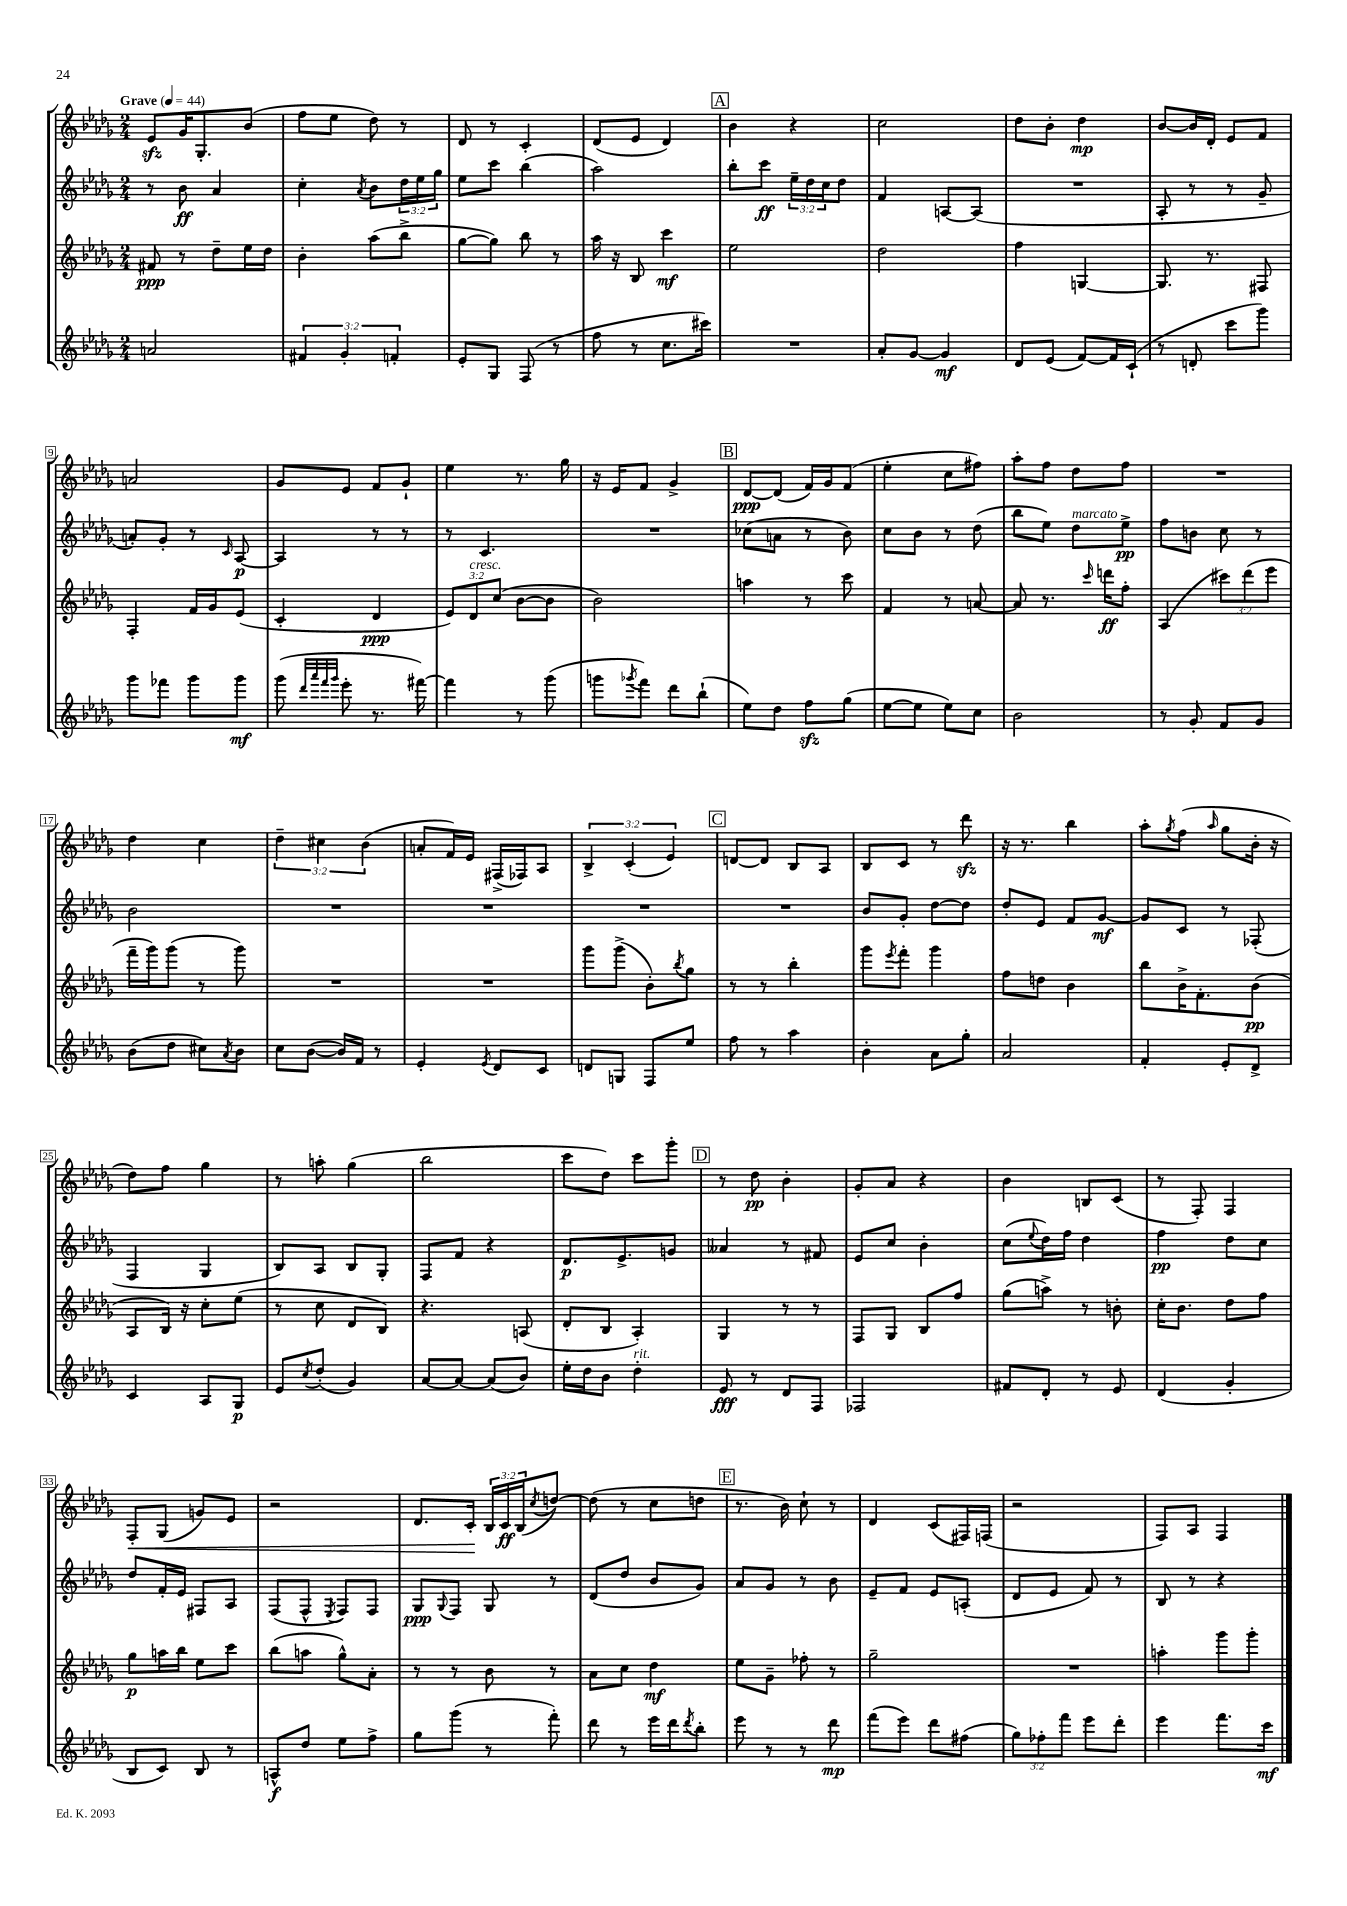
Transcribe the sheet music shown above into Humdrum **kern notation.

**kern	**dynam	**kern	**dynam	**kern	**dynam	**kern	**dynam
*part4	*part4	*part3	*part3	*part2	*part2	*part1	*part1
*staff4	*staff4	*staff3	*staff3	*staff2	*staff2	*staff1	*staff1
*clefG2	*	*clefG2	*	*clefG2	*	*clefG2	*
*k[b-e-a-d-g-]	*	*k[b-e-a-d-g-]	*	*k[b-e-a-d-g-]	*	*k[b-e-a-d-g-]	*
*M2/4	*	*M2/4	*	*M2/4	*	*M2/4	*
*MM44	*	*MM44	*	*MM44	*	*MM44	*
=1	=1	=1	=1	=1	=1	=1	=1
!	!	!	!	!	!	!LO:TX:a:B:t=Grave	!
2an/	.	8f#X/	ppp	8r	.	8e-zz/L	.
.	.	8r	.	8b-\	ff	16g-/K	.
.	.	.	.	.	.	8.G-'/	.
.	.	8dd-~\L	.	4a-/	.	.	.
.	.	16ee-\L	.	.	.	(8b-/J	.
.	.	16dd-\JJ	.	.	.	.	.
=2	=2	=2	=2	=2	=2	=2	=2
6f#X/	.	4b-'\	.	4cc'\	.	8ff\L	.
.	.	.	.	.	.	8ee-\J	.
6g-'/	.	.	.	.	.	.	.
.	.	.	.	8qa-/	.	.	.
.	.	(8aa-\L	.	8b-\L	.	8dd-\)	.
6fn'/	.	.	.	.	.	.	.
.	.	8bb-^\J	.	24dd-\L	.	8r	.
.	.	.	.	24ee-\	.	.	.
.	.	.	.	24gg-\JJ	.	.	.
=3	=3	=3	=3	=3	=3	=3	=3
8e-'/L	.	[8gg-\L	.	8ee-\L	.	8d-/	.
8G-/J	.	8gg-\J])	.	8ccc\J	.	8r	.
(8F/	.	8bb-\	.	(4bb-\	.	4c'/	.
8r	.	8r	.	.	.	.	.
=4	=4	=4	=4	=4	=4	=4	=4
8ff\	.	16aa-\	.	2aa-\)	.	(8d-/L	.
.	.	16r	.	.	.	.	.
8r	.	8B-/	.	.	.	8e-/J	.
8.cc\L	.	4ccc\	mf	.	.	4d-/)	.
16ccc#X\Jk)	.	.	.	.	.	.	.
!!LO:REH:place=s1:t=A
=5	=5	=5	=5	=5	=5	=5	=5
2r	.	2ee-\	.	8bb-'\L	.	4b-\	.
.	.	.	.	8ccc\J	ff	.	.
.	.	.	.	24ee-~\LL	.	4r	.
.	.	.	.	24dd-\	.	.	.
.	.	.	.	24cc\J	.	.	.
.	.	.	.	8dd-\J	.	.	.
=6	=6	=6	=6	=6	=6	=6	=6
8a-'/L	.	2dd-\	.	4f/	.	2cc\	.
[8g-/J	.	.	.	.	.	.	.
4g-/]	mf	.	.	[8An/L	.	.	.
.	.	.	.	(8A/J]	.	.	.
=7	=7	=7	=7	=7	=7	=7	=7
8d-/L	.	4ff\	.	2r	.	8dd-\L	.
(8e-/J	.	.	.	.	.	8b-'\J	.
[8f/L)	.	[4Gn/	.	.	.	4dd-\	mp
16f/L]	.	.	.	.	.	.	.
(16c`/JJ	.	.	.	.	.	.	.
=8	=8	=8	=8	=8	=8	=8	=8
8r	.	8.G/]	.	8A-'/	.	[8b-/L	.
8dn'/	.	.	.	8r	.	16b-/L]	.
.	.	8.r	.	.	.	16d-'/JJ	.
8ccc\L	.	.	.	8r	.	8e-/L	.
8ggg-\J)	.	8F#X/	.	8g-~/	.	8f/J	.
!!LO:LB:g=z
=9	=9	=9	=9	=9	=9	=9	=9
8ggg-\L	.	4F'/	.	8an'/L)	.	2an/	.
8fff-X\J	.	.	.	8g-'/J	.	.	.
8ggg-\L	.	16f/LL	.	8r	.	.	.
.	.	16g-/J	.	.	.	.	.
.	.	.	.	16qqc/	.	.	.
8ggg-\J	mf	(8e-/J	.	[8A-/	p	.	.
=10	=10	=10	=10	=10	=10	=10	=10
(8ggg-\	.	4c'/	.	4A-/]	.	8g-/L	.
32qqddd-/LLL	.	.	.	.	.	.	.
32qqaaa-/	.	.	.	.	.	.	.
32qqfff/	.	.	.	.	.	.	.
32qqggg-/JJJ	.	.	.	.	.	.	.
8eee-'\	.	.	.	.	.	8e-/J	.
8.r	.	4d-/	ppp	8r	.	8f/L	.
.	.	.	.	8r	.	8g-`/J	.
[16fff#X\)	.	.	.	.	.	.	.
=11	=11	=11	=11	=11	=11	=11	=11
4fff#\]	.	12e-/L)	.	8r	.	4ee-\	.
!	!	!LO:TX:a:i:t=cresc.	!	!	!	!	!
.	.	12d-/	.	.	.	.	.
.	.	.	.	4.c/	.	.	.
.	.	(12cc/J	.	.	.	.	.
8r	.	[8b-\L	.	.	.	8.r	.
(8ggg-\	.	8b-\J]	.	.	.	.	.
.	.	.	.	.	.	16gg-\	.
=12	=12	=12	=12	=12	=12	=12	=12
8gggn\L	.	2b-\)	.	2r	.	16r	.
.	.	.	.	.	.	16e-/KL	.
8qggg-X/	.	.	.	.	.	.	.
8fff\J)	.	.	.	.	.	8f/J	.
8ddd-\L	.	.	.	.	.	4g-^/	.
(8bb-`\J	.	.	.	.	.	.	.
!!LO:REH:place=s1:t=B
=13	=13	=13	=13	=13	=13	=13	=13
8ee-\L)	.	4aan\	.	(8cc-X\L	.	[8d-/L	ppp
8dd-\J	.	.	.	8an\J	.	(8d-/J]	.
8ffzz\L	.	8r	.	8r	.	16f/LL)	.
.	.	.	.	.	.	16g-/J	.
(8gg-\J	.	8ccc\	.	8b-\)	.	(8f/J	.
=14	=14	=14	=14	=14	=14	=14	=14
[8ee-\L	.	4f/	.	8cc\L	.	4ee-'\	.
8ee-\J]	.	.	.	8b-\J	.	.	.
8ee-\L)	.	8r	.	8r	.	8cc\L	.
8cc\J	.	[8an/	.	(8dd-\	.	8ff#X\J)	.
=15	=15	=15	=15	=15	=15	=15	=15
2b-\	.	8a/]	.	8bb-\L	.	8aa-'\L	.
.	.	8.r	.	8ee-\J)	.	8ff\J	.
!	!	!	!	!LO:TX:a:i:t=marcato	!	!	!
.	.	.	.	8dd-\L	.	8dd-\L	.
.	.	16qqccc/	.	.	.	.	.
.	.	16dddn\KL	ff	.	.	.	.
.	.	8ff'\J	.	8ee-^\J	pp	8ff\J	.
=16	=16	=16	=16	=16	=16	=16	=16
8r	.	(4A-/	.	8ff\L	.	2r	.
8g-'/	.	.	.	8bn\J	.	.	.
8f/L	.	12ccc#X\L)	.	8cc\	.	.	.
.	.	(12ddd-\	.	.	.	.	.
8g-/J	.	.	.	8r	.	.	.
.	.	12eee-\J	.	.	.	.	.
!!LO:LB:g=z
=17	=17	=17	=17	=17	=17	=17	=17
(8b-\L	.	16fff~\LL	.	2b-\	.	4dd-\	.
.	.	16ggg-\J)	.	.	.	.	.
8dd-\J	.	(8ggg-\J	.	.	.	.	.
8cc#X\L)	.	8r	.	.	.	4cc\	.
8qa-/	.	.	.	.	.	.	.
8b-\J	.	8ggg-\)	.	.	.	.	.
=18	=18	=18	=18	=18	=18	=18	=18
8cc\L	.	2r	.	2r	.	6dd-~\	.
([8b-\J	.	.	.	.	.	.	.
.	.	.	.	.	.	6cc#X\	.
16b-/LL])	.	.	.	.	.	.	.
16f/JJ	.	.	.	.	.	.	.
.	.	.	.	.	.	(6b-\	.
8r	.	.	.	.	.	.	.
=19	=19	=19	=19	=19	=19	=19	=19
4e-'/	.	2r	.	2r	.	8an'/L	.
.	.	.	.	.	.	16f/L)	.
.	.	.	.	.	.	16e-/JJ	.
8qe-/	.	.	.	.	.	.	.
8d-/L	.	.	.	.	.	(16F#X^/LL	.
.	.	.	.	.	.	16F-X/J)	.
8c/J	.	.	.	.	.	8A-/J	.
=20	=20	=20	=20	=20	=20	=20	=20
8dn/L	.	8ggg-\L	.	2r	.	6B-^/	.
8Gn/J	.	(8ggg-^\J	.	.	.	.	.
.	.	.	.	.	.	(6c'/	.
8F/L	.	8b-'\L)	.	.	.	.	.
.	.	.	.	.	.	6e-/)	.
.	.	8qbb-/	.	.	.	.	.
8ee-/J	.	8gg-\J	.	.	.	.	.
!!LO:REH:place=s1:t=C
=21	=21	=21	=21	=21	=21	=21	=21
8ff\	.	8r	.	2r	.	[8dn/L	.
8r	.	8r	.	.	.	8d/J]	.
4aa-\	.	4bb-'\	.	.	.	8B-/L	.
.	.	.	.	.	.	8A-/J	.
=22	=22	=22	=22	=22	=22	=22	=22
4b-'\	.	8ggg-\L	.	8b-/L	.	8B-/L	.
.	.	8qeee-/	.	.	.	.	.
.	.	8fff'\J	.	8g-'/J	.	8c/J	.
8a-\L	.	4ggg-\	.	[8dd-\L	.	8r	.
8gg-'\J	.	.	.	8dd-\J]	.	8ddd-zz\	.
=23	=23	=23	=23	=23	=23	=23	=23
2a-/	.	8ff\L	.	8dd-'/L	.	16r	.
.	.	.	.	.	.	8.r	.
.	.	8ddn\J	.	8e-/J	.	.	.
.	.	4b-\	.	8f/L	.	4bb-\	.
.	.	.	.	[8g-/J	mf	.	.
=24	=24	=24	=24	=24	=24	=24	=24
4f'/	.	8bb-\L	.	8g-/L]	.	8aa-'\L	.
.	.	.	.	.	.	8qgg-/	.
.	.	16b-^\K	.	8c/J	.	(8ff\J	.
.	.	8.f'\	.	.	.	.	.
.	.	.	.	.	.	16qqaa-/	.
8e-'/L	.	.	.	8r	.	8gg-\L	.
8d-^/J	.	(8b-\J	pp	(8F-X'/	.	16b-'\Jk	.
.	.	.	.	.	.	16r	.
!!LO:LB:g=z
=25	=25	=25	=25	=25	=25	=25	=25
4c/	.	8A-/L	.	4F/	.	8dd-\L)	.
.	.	16B-/Jk)	.	.	.	8ff\J	.
.	.	16r	.	.	.	.	.
8A-/L	.	8cc'\L	.	4G-/	.	4gg-\	.
8G-/J	p	(8ee-\J	.	.	.	.	.
=26	=26	=26	=26	=26	=26	=26	=26
8e-/L	.	8r	.	8B-/L)	.	8r	.
8qcc/	.	.	.	.	.	.	.
(8dd-'/J	.	8cc\	.	8A-/J	.	8aan'\	.
4g-/)	.	8d-/L	.	8B-/L	.	(4gg-\	.
.	.	8B-/J)	.	8G-'/J	.	.	.
=27	=27	=27	=27	=27	=27	=27	=27
[8a-/L	.	4.r	.	8F/L	.	2bb-\	.
8a-/J_	.	.	.	8f/J	.	.	.
(8a-/L]	.	.	.	4r	.	.	.
8b-/J)	.	(8An/	.	.	.	.	.
=28	=28	=28	=28	=28	=28	=28	=28
16ee-'\LL	.	8d-'/L	.	8.d-/L	p	8ccc\L	.
16dd-\J	.	.	.	.	.	.	.
8b-\J	.	8B-/J	.	.	.	8dd-\J)	.
.	.	.	.	8.e-^/	.	.	.
!LO:TX:a:i:t=rit.	!	!	!	!	!	!	!
4dd-'\	.	4A-'/)	.	.	.	8ccc\L	.
.	.	.	.	8gn/J	.	8ggg-'\J	.
!!LO:REH:place=s1:t=D
=29	=29	=29	=29	=29	=29	=29	=29
8e-/	fff	4G-/	.	4a--X/	.	8r	.
8r	.	.	.	.	.	8dd-\	pp
8d-/L	.	8r	.	8r	.	4b-'\	.
8F/J	.	8r	.	8f#X/	.	.	.
=30	=30	=30	=30	=30	=30	=30	=30
2F-X/	.	8F/L	.	8e-/L	.	8g-'/L	.
.	.	8G-/J	.	8cc/J	.	8a-/J	.
.	.	8B-/L	.	4b-'\	.	4r	.
.	.	8ff/J	.	.	.	.	.
=31	=31	=31	=31	=31	=31	=31	=31
8f#X/L	.	(8gg-\L	.	(8cc\L	.	4b-\	.
.	.	.	.	8qqee-/	.	.	.
8d-'/J	.	8aan^\J)	.	16dd-\L)	.	.	.
.	.	.	.	16ff\JJ	.	.	.
8r	.	8r	.	4dd-\	.	8Bn/L	.
8e-/	.	8bn'\	.	.	.	(8c/J	.
=32	=32	=32	=32	=32	=32	=32	=32
(4d-/	.	16cc'\KL	.	4ff\	pp	8r	.
.	.	8.b-\J	.	.	.	.	.
.	.	.	.	.	.	8F'/)	.
4g-'/	.	8dd-\L	.	8dd-\L	.	4F/	.
.	.	8ff\J	.	8cc\J	.	.	.
!!LO:LB:g=z
=33	=33	=33	=33	=33	=33	=33	=33
!	!	!	!	!	!	!	!LO:HP:b
8B-/L	.	8gg-\L	p	8dd-/L	.	8F'/L	<
8c/J)	.	16aan\L	.	16f'/L	.	(8G-/J	.
.	.	16bb-\JJ	.	16e-/JJ	.	.	.
8B-/	.	8ee-\L	.	8F#X/L	.	8gn/L)	.
8r	.	8ccc\J	.	8A-/J	.	8e-/J	.
=34	=34	=34	=34	=34	=34	=34	=34
8An^^/L	f	(8bb-\L	.	(8F/L	.	2r	.
8dd-/J	.	8aan\J	.	8F^^/J	.	.	.
.	.	.	.	8qE-/	.	.	.
8ee-\L	.	8gg-^^\L)	.	8F/L)	.	.	.
8ff^\J	.	8a-'\J	.	8F/J	.	.	.
=35	=35	=35	=35	=35	=35	=35	=35
8gg-\L	.	8r	.	8G-/L	ppp	8.d-/L	.
.	.	.	.	8qqG-/	.	.	.
(8ggg-\J	.	8r	.	8F/J	.	.	.
.	.	.	.	.	.	16c'/Jk	.
8r	.	8b-\	.	8G-/	.	24B-/LL	[
.	.	.	.	.	.	24c/	ff
.	.	.	.	.	.	(24B-/J	.
.	.	.	.	.	.	8qcc/	.
8fff'\)	.	8r	.	8r	.	[8ddn/J)	.
=36	=36	=36	=36	=36	=36	=36	=36
8ddd-\	.	8a-\L	.	(8d-/L	.	(8dd\]	.
8r	.	8cc\J	.	8dd-/J	.	8r	.
16eee-\LL	.	4dd-\	mf	8b-/L	.	8cc\L	.
16ddd-\J	.	.	.	.	.	.	.
8qddd-/	.	.	.	.	.	.	.
8bb-'\J	.	.	.	8g-/J)	.	8ddn\J	.
!!LO:REH:place=s1:t=E
=37	=37	=37	=37	=37	=37	=37	=37
8eee-\	.	8ee-\L	.	8a-/L	.	8.r	.
8r	.	8g-~\J	.	8g-/J	.	.	.
.	.	.	.	.	.	16b-\)	.
8r	.	8ff-X'\	.	8r	.	8cc`\	.
8ddd-\	mp	8r	.	8b-\	.	8r	.
=38	=38	=38	=38	=38	=38	=38	=38
(8fff\L	.	2gg-~\	.	8e-~/L	.	4d-/	.
8eee-\J)	.	.	.	8f/J	.	.	.
8ddd-\L	.	.	.	8e-/L	.	(8c/L	.
(8ff#X\J	.	.	.	(8An'/J	.	16F#X/L)	.
.	.	.	.	.	.	(16Fn/JJ	.
=39	=39	=39	=39	=39	=39	=39	=39
12gg-\L)	.	2r	.	8d-/L	.	2r	.
12ff-X'\	.	.	.	.	.	.	.
.	.	.	.	8e-/J	.	.	.
12fff\J	.	.	.	.	.	.	.
8eee-\L	.	.	.	8f/)	.	.	.
8ddd-'\J	.	.	.	8r	.	.	.
=40	=40	=40	=40	=40	=40	=40	=40
4eee-\	.	4aan'\	.	8B-/	.	8F/L)	.
.	.	.	.	8r	.	8A-/J	.
8.fff\L	.	8ggg-\L	.	4r	.	4F/	.
.	.	8ggg-'\J	.	.	.	.	.
16ccc\Jk	mf	.	.	.	.	.	.
==	==	==	==	==	==	==	==
*-	*-	*-	*-	*-	*-	*-	*-
